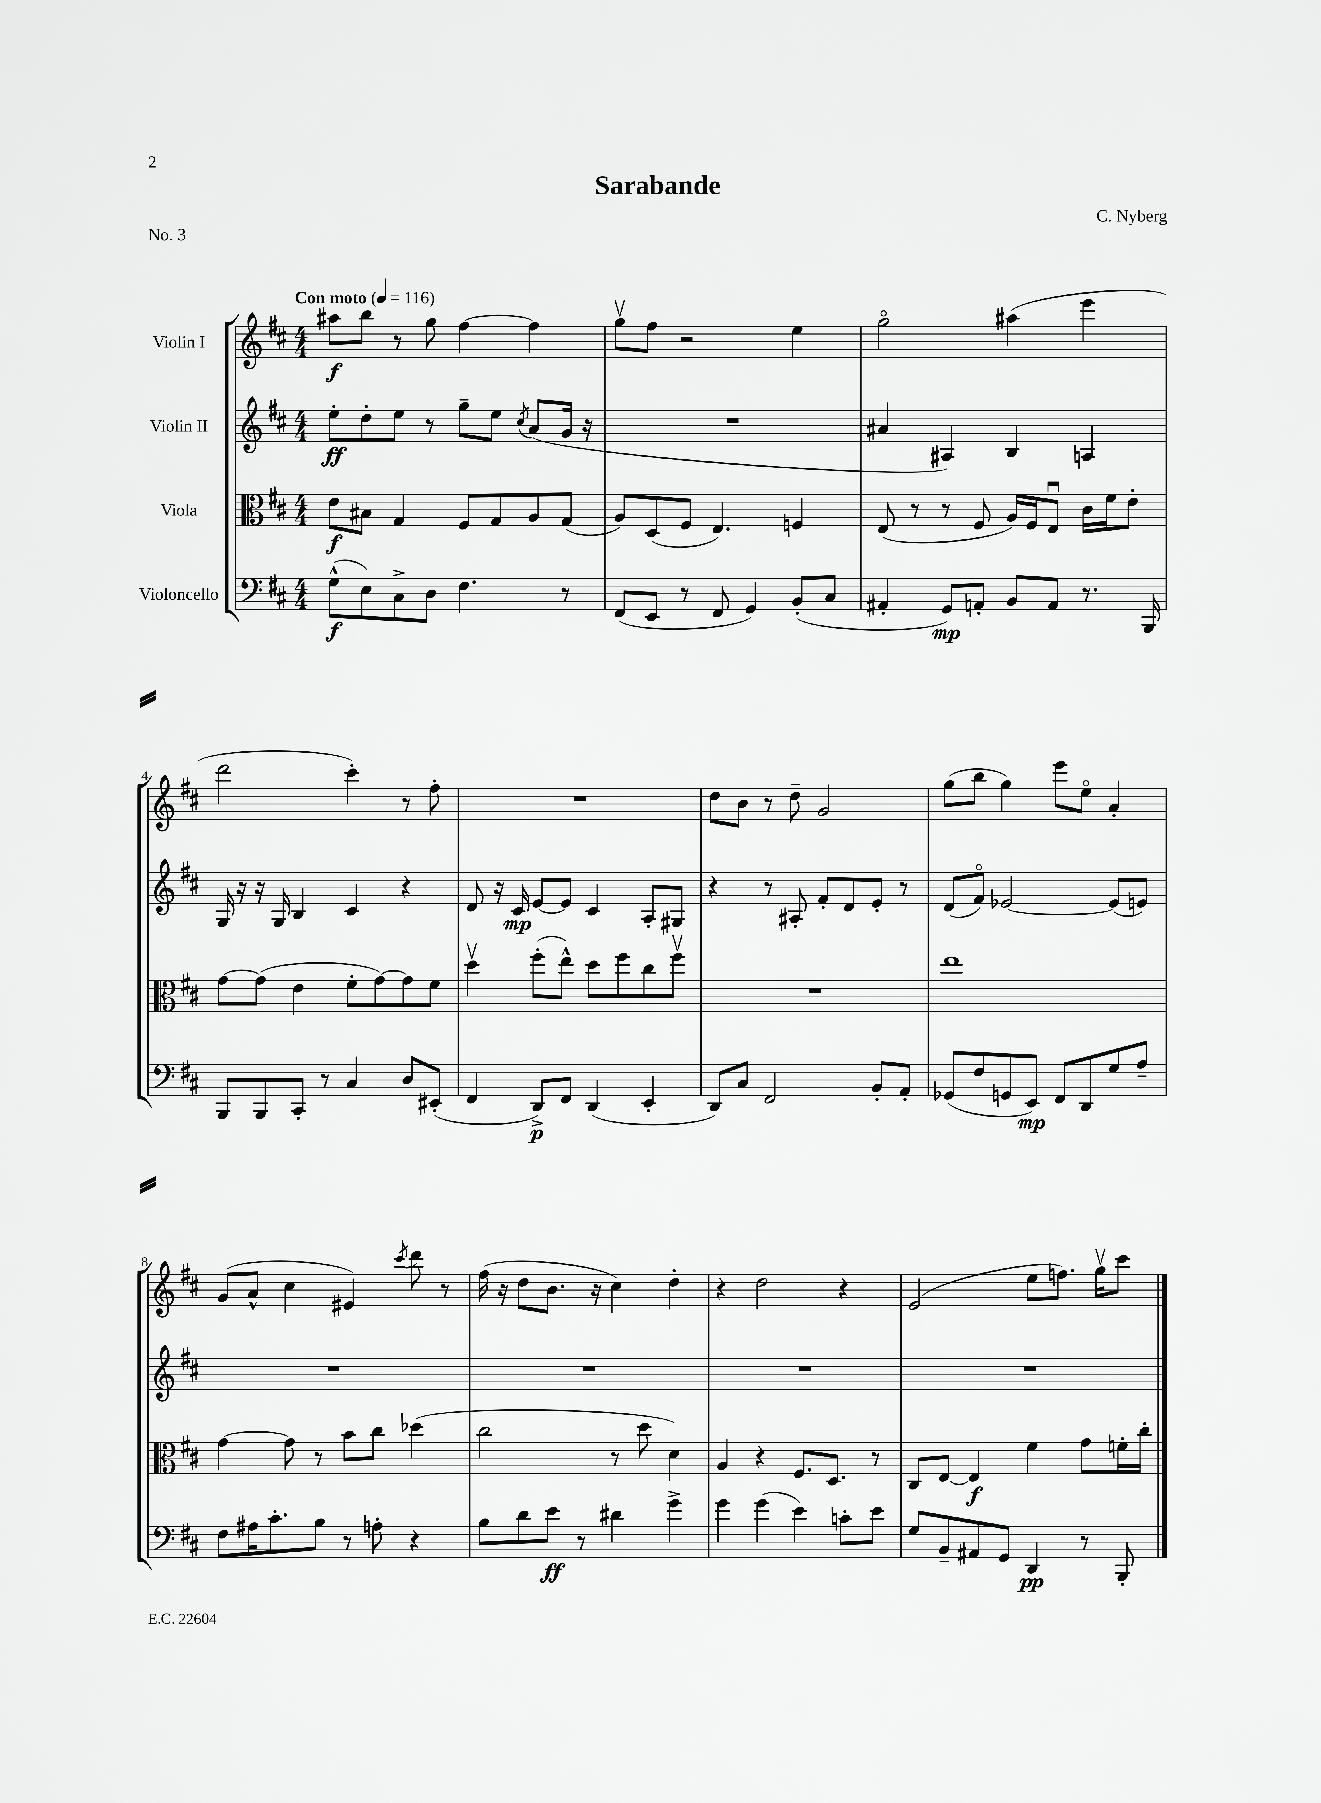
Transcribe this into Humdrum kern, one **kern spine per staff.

**kern	**kern	**kern	**kern
*staff4	*staff3	*staff2	*staff1
*clefF4	*clefC3	*clefG2	*clefG2
*k[f#c#]	*k[f#c#]	*k[f#c#]	*k[f#c#]
*M4/4	*M4/4	*M4/4	*M4/4
*MM116	*MM116	*MM116	*MM116
(8G^^\L	8e\L	8ee'\L	8aa#\L
8E\)	8B#\J	8dd'\	8bb\J
8C#^\	4G/	8ee\J	8r
8D\J	.	8r	8gg\
4.F#\	8F#/L	8gg~\L	[4ff#\
.	8G/	8ee\J	.
.	.	8qcc#/	.
.	8A/	(8a/L	4ff#\]
8r	(8G/J	16g/Jk	.
.	.	16r	.
=	=	=	=
(8FF#/L	8A/L)	1r	8ggv\L
8EE/J	(8D/	.	8ff#\J
8r	8F#/J	.	2r
8FF#/	4.E/)	.	.
4GG/)	.	.	.
(8BB'/L	4F/	.	4ee\
8C#/J	.	.	.
=	=	=	=
4AA#'/	(8E/	4a#/	2ggo\
.	8r	.	.
8GG/L)	8r	4A#/)	.
8AA'/J	8F#/	.	.
8BB/L	16A/LL)	4B/	(4aa#\
.	16F#/J	.	.
8AA/J	8Eu/J	.	.
8.r	16c#\LL	4A/	4eee\
.	16f#\J	.	.
.	8e'\J	.	.
16BBB/	.	.	.
=	=	=	=
8BBB/L	[8g\L	16G/	2ddd\
.	.	16r	.
8BBB/	(8g\]J	16r	.
.	.	16G/	.
8CC#'/J	4e\	4B/	.
8r	.	.	.
4C#/	8f#'\L	4c#/	4ccc#'\)
.	[8g\)	.	.
8D/L	8g\]	4r	8r
(8EE#'/J	8f#\J	.	8ff#'\
=	=	=	=
4FF#/	4ddv\	8d/	1r
.	.	16r	.
.	.	16c#/	.
8DD^/L)	(8ff#'\L	[8e/L	.
8FF#/J	8ee^^\J)	8e/]J	.
(4DD/	8dd\L	4c#/	.
.	8ff#\	.	.
4EE'/	8cc#\	8A'/L	.
.	8ff#v\J	8G#/J	.
=	=	=	=
8DD/L)	1r	4r	8dd\L
8C#/J	.	.	8b\J
2FF#/	.	8r	8r
.	.	8A#'/	8dd~\
.	.	8f#'/L	2g/
.	.	8d/	.
8BB'/L	.	8e'/J	.
8AA'/J	.	8r	.
=	=	=	=
(8GG-/L	1ee	(8d/L	(8gg\L
8F#/	.	8f#o/J)	8bb\J
8GG/	.	[2e-/	4gg\)
8EE/J)	.	.	.
8FF#/L	.	.	8eee\L
8DD/	.	.	8eeo\J
8G/	.	(8e-/]L	4a'/
8A~/J	.	8e/J)	.
=	=	=	=
8F#\L	[4g\	1r	(8g/L
16A#\K	.	.	8a^^/J
8.c#'\	.	.	.
.	8g\]	.	4cc#\
8B\J	8r	.	.
8r	8b\L	.	4e#/)
8A'\	8cc#\J	.	.
.	.	.	8qccc#/
4r	(4dd-\	.	8ddd\
.	.	.	8r
=	=	=	=
8B\L	2cc#\	1r	(16ff#\
.	.	.	16r
8d\	.	.	8dd\L
8e\J	.	.	8.b\J
8r	.	.	.
.	.	.	16r
4d#\	8r	.	4cc#\)
.	8dd\	.	.
4g^\	4d\)	.	4dd'\
=	=	=	=
4g\	4A/	1r	4r
(4g\	4r	.	2dd\
4e\)	8.F#/L	.	.
.	8.D/J	.	.
8c'\L	.	.	4r
8e\J	8r	.	.
=	=	=	=
8G/L	8C#/L	1r	(2e/
8BB~/	[8E/J	.	.
8AA#/	4E/]	.	.
8GG/J	.	.	.
4DD/	4f#\	.	8ee\L
.	.	.	8.ff\J)
8r	8g\L	.	.
.	.	.	16ggv\LK
8BBB'/	16f'\L	.	8ccc#\J
.	16cc#'\JJ	.	.
==	==	==	==
*-	*-	*-	*-
